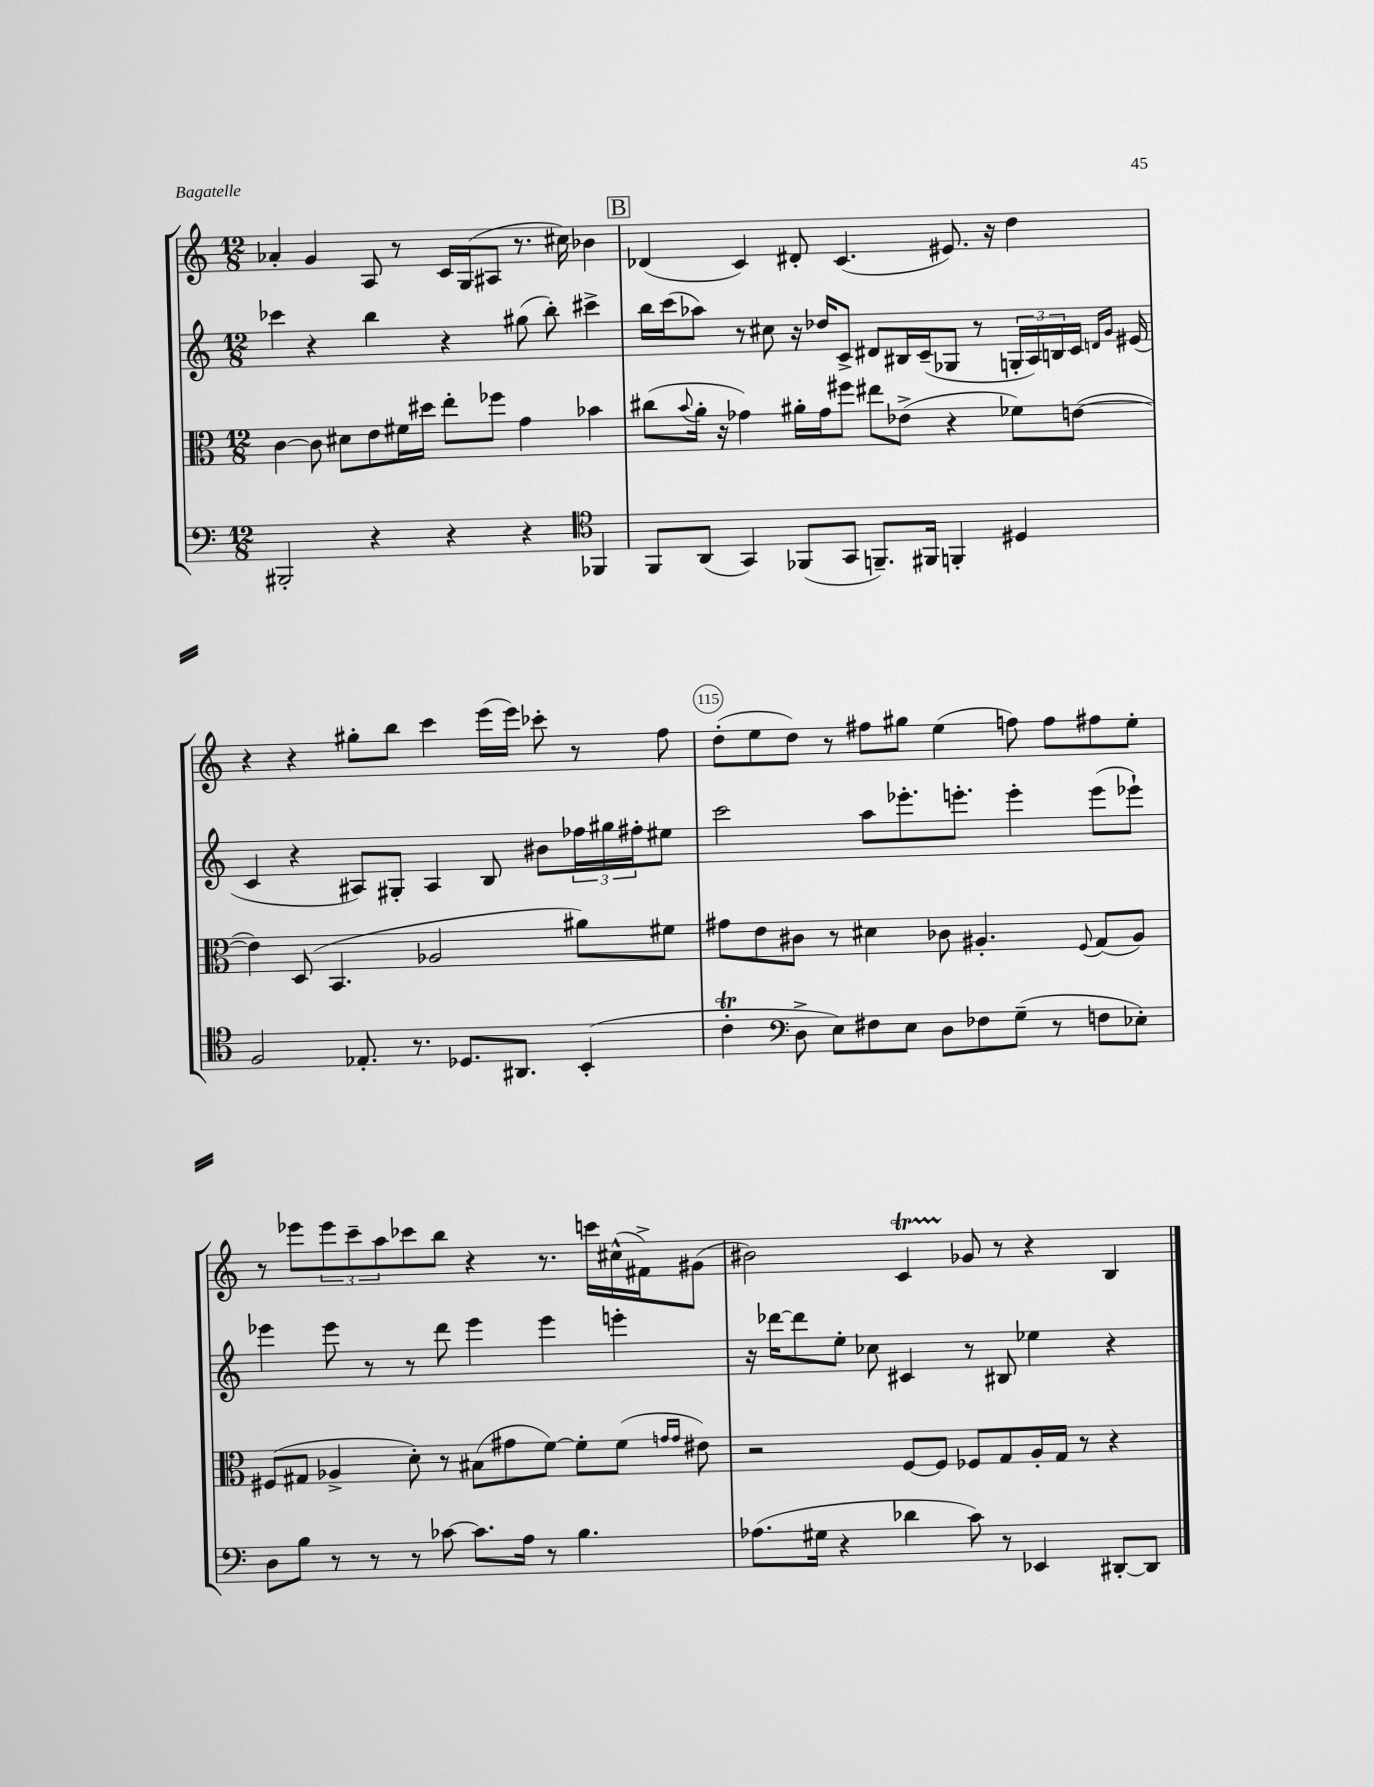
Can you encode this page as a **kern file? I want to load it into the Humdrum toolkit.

**kern	**kern	**kern	**kern
*staff4	*staff3	*staff2	*staff1
*clefF4	*clefC3	*clefG2	*clefG2
*k[]	*k[]	*k[]	*k[]
*M12/8	*M12/8	*M12/8	*M12/8
2BBB#'/	[4c\	4ccc-\	4a-'/
.	8c\]	4r	4g/
.	8d#\L	.	.
4r	8e\	4bb\	8A/
.	16f#\L	.	8r
.	16dd#\JJ	.	.
4r	8ee'\L	4r	16c/LL
.	.	.	(16G/J
.	8ff-\J	.	8A#/J
4r	4g\	(8gg#\	8.r
.	.	8bb'\)	.
.	.	.	16cc#\)
*clefC4	*	*	*
4FF-/	4b-\	4ccc#^\	4b-\
=	=	=	=
8FF/L	(8cc#\L	16bb\LL	(4d-/
.	.	(16ccc\J	.
.	8qqb/	.	.
(8AA/J	16a'\Jk	8aa-\J)	.
.	16r	.	.
4GG/)	4g-\)	8r	4c/)
.	.	8cc#\	.
(8FF-/L	16a#'\LL	16r	8d#'/
.	16g-\J	16dd-/LK	.
8GG/J	8ff#\J	8c^/J	(4.c/
8.FF~/L)	8ee#\L	8d#/L	.
.	(8e-^\J	16B#/L	.
16FF#/Jk	.	(16c~/J	.
4FF'/	4r	8G-/J	8.e#/)
.	.	8r	.
.	.	.	16r
4D#/	8f-\L)	24G'/LL	4dd\
.	.	24A/)	.
.	.	24B/	.
.	([8e\J	16c/JJ	.
.	.	16qqd/LL	.
.	.	16qqg/JJ	.
.	.	(16e#/	.
=	=	=	=
2F/	4e\])	4c/	4r
.	(8D/	4r	4r
.	4.BB/	.	.
8.E-'/	.	8A#/L)	8gg#'\L
.	.	8G#'/J	8bb\J
8.r	.	.	.
.	2A-/	4A#/	4ccc\
8.D-/L	.	.	.
.	.	8B/	(16eee\LL
8.AA#/J	.	.	16eee\JJ)
.	.	8b#\L	8ccc-'\
(4BB'/	8a#\L)	24ff-\L	8r
.	.	24gg#\	.
.	.	24ff#'\J	.
.	8f#\J	8ee#\J	8ff\
=	=	=	=
4c'\	8g#\L	2ccc\	(8dd'\L
.	8e\	.	8ee\
*clefF4	*	*	*
8D^\	8c#\J	.	8dd\J)
8E\L)	8r	.	8r
8F#\	4d#\	8aa\L	8ff#\L
8E\J	.	8.eee-'\	8gg#\J
8D\L	8c-\	.	(4ee\
.	.	8.eee'\J	.
8F-\	4.A#'/	.	.
(8G~\J	.	4eee'\	8ff\)
8r	.	.	8ff\L
.	8qqF/	.	.
8F\L	(8G/L	(8eee\L	8ff#\
8E-'\J)	8A#/J)	8eee-`\J)	8ee'\J
=	=	=	=
8D\L	(8F#/L	4eee-\	8r
8B\J	8G#/J	.	8eee-\L
8r	4A-^/	8eee-\	12eee-\
.	.	.	12ccc~\
8r	.	8r	.
.	.	.	12aa\
8r	8d'\)	8r	8ccc-\
[8c-\	8r	8ddd\	8bb\J
8.c-\]L	(8B#\L	4eee-\	4r
.	8g#\	.	.
16A\Jk	.	.	.
8r	[8f\J)	4eee-\	8.r
4.B\	8f'\]L	.	.
.	.	.	16ccc\LL
.	(8f\J	4eee'\	(16cc#^^\
.	.	.	16f#^\J)
.	16qqg/LL	.	.
.	16qqg/JJ	.	.
.	8e#\)	.	(8g#\J
=	=	=	=
(8.A-\L	2r	16r	2b#\)
.	.	[16ddd-\LK	.
.	.	8ddd-\]	.
16G#\Jk	.	.	.
4r	.	8ee'\J	.
.	.	8cc-\	.
4d-\	[8F/L	4c#/	4c/
.	8F/]J	.	.
8c\)	8F-/L	8r	8g-/
8r	8G/	8B#/	8r
4EE-/	16A'/L	4ee-\	4r
.	16G/JJ	.	.
.	8r	.	.
[8DD#'/L	4r	4r	4B/
8DD#/]J	.	.	.
==	==	==	==
*-	*-	*-	*-
